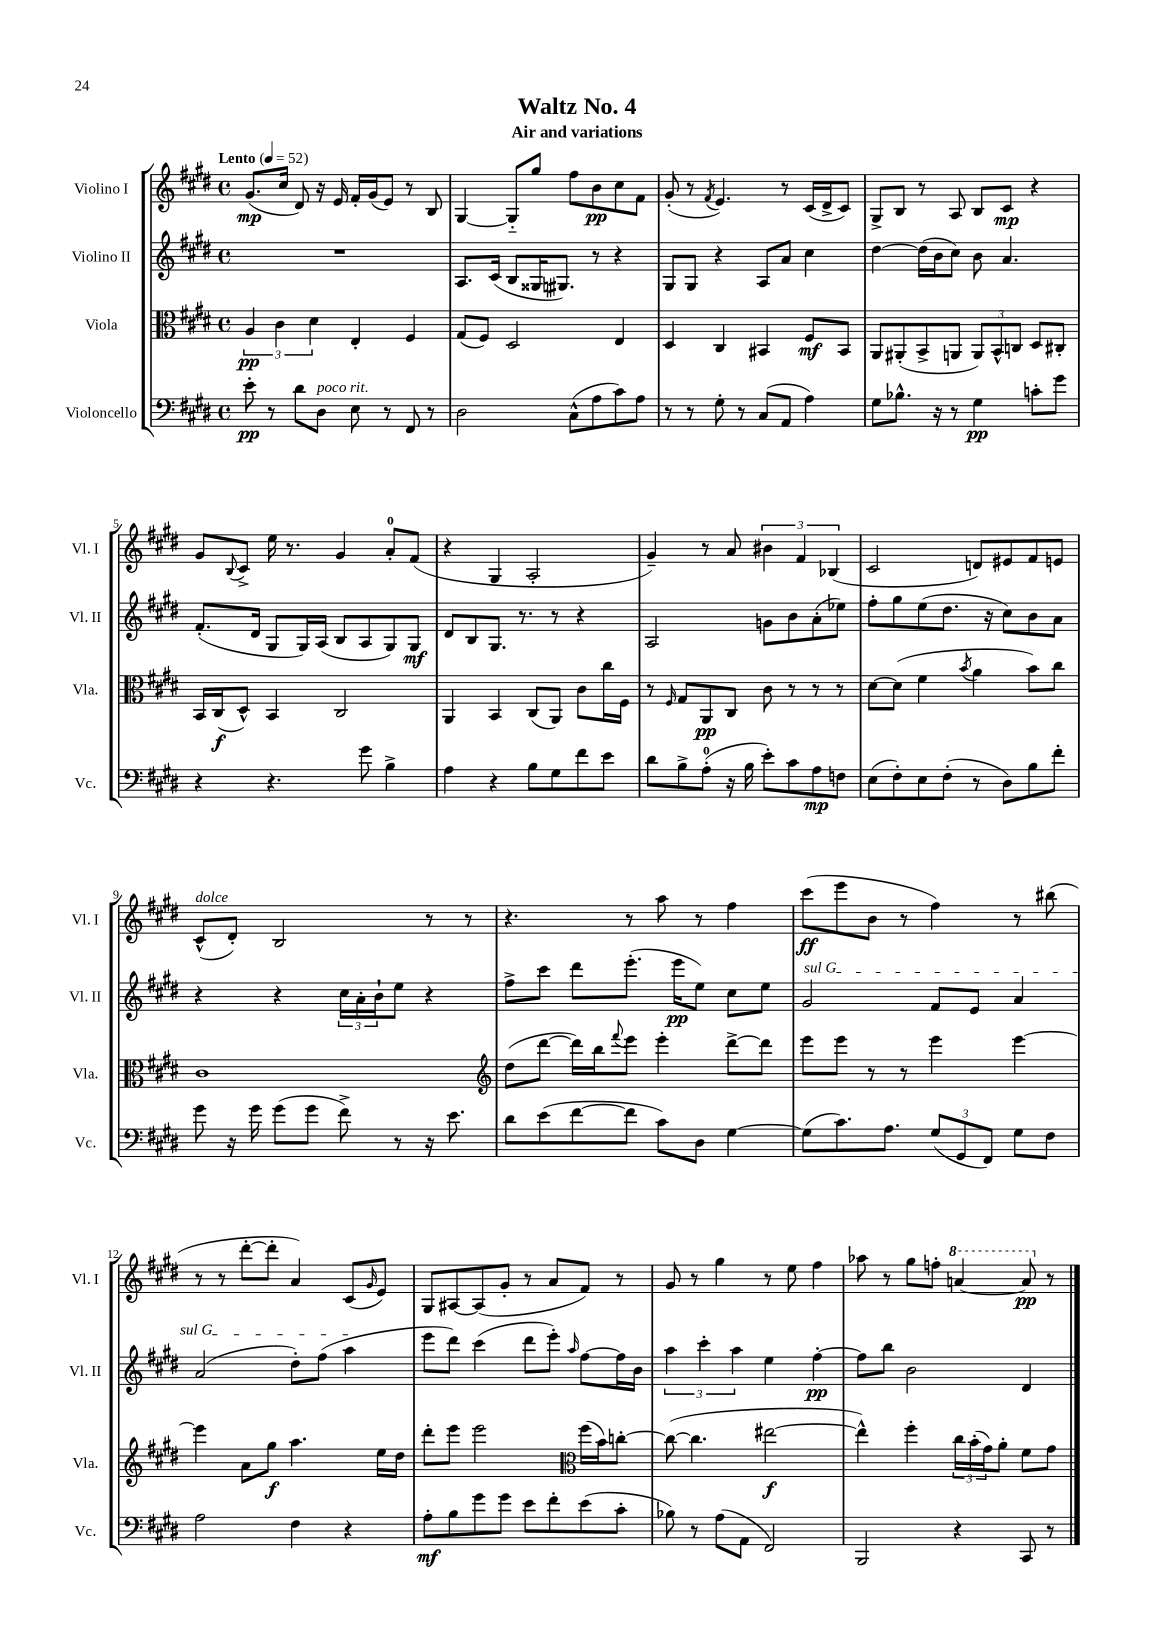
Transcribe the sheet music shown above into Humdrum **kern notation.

**kern	**dynam	**kern	**dynam	**kern	**dynam	**kern	**dynam
*part4	*part4	*part3	*part3	*part2	*part2	*part1	*part1
*staff4	*staff4	*staff3	*staff3	*staff2	*staff2	*staff1	*staff1
*I"Violoncello	*	*I"Viola	*	*I"Violino II	*	*I"Violino I	*
*I'Vc.	*	*I'Vla.	*	*I'Vl. II	*	*I'Vl. I	*
*clefF4	*	*clefC3	*	*clefG2	*	*clefG2	*
*k[f#c#g#d#]	*	*k[f#c#g#d#]	*	*k[f#c#g#d#]	*	*k[f#c#g#d#]	*
*M4/4	*	*M4/4	*	*M4/4	*	*M4/4	*
*met(c)	*	*met(c)	*	*met(c)	*	*met(c)	*
*MM52	*	*MM52	*	*MM52	*	*MM52	*
=1	=1	=1	=1	=1	=1	=1	=1
!	!	!	!	!	!	!LO:TX:a:B:t=Lento	!
8e'\	pp	6A/	pp	1r	.	(8.g#/L	mp
8r	.	.	.	.	.	.	.
.	.	6c#\	.	.	.	.	.
.	.	.	.	.	.	16cc#/Jk	.
8d#\L	.	.	.	.	.	8d#/)	.
.	.	6d#\	.	.	.	.	.
!LO:TX:a:i:t=poco rit.	!	!	!	!	!	!	!
8D#\J	.	.	.	.	.	16r	.
.	.	.	.	.	.	16e/	.
8E\	.	4E'/	.	.	.	16f#'/LL	.
.	.	.	.	.	.	(16g#/J	.
8r	.	.	.	.	.	8e/J)	.
8FF#/	.	4F#/	.	.	.	8r	.
8r	.	.	.	.	.	8B/	.
=2	=2	=2	=2	=2	=2	=2	=2
2D#\	.	(8G#/L	.	8.A/L	.	[4G#/	.
.	.	8F#/J)	.	.	.	.	.
.	.	.	.	(16c#/Jk	.	.	.
.	.	2D#/	.	8B/L	.	8G#/L]	.
.	.	.	.	16G##X/K	.	8gg#/J	.
.	.	.	.	8.G#X/J)	.	.	.
(8C#^^\L	.	.	.	.	.	8ff#\L	.
8A\	.	.	.	8r	.	8b\	pp
8c#\)	.	4E/	.	4r	.	8cc#\	.
8A\J	.	.	.	.	.	8f#\J	.
=3	=3	=3	=3	=3	=3	=3	=3
8r	.	4D#/	.	8G#/L	.	(8g#'/	.
8r	.	.	.	8G#/J	.	8r	.
.	.	.	.	.	.	8qf#/	.
8G#'\	.	4C#/	.	4r	.	4.e/)	.
8r	.	.	.	.	.	.	.
(8C#/L	.	4BB#X/	.	8A/L	.	.	.
8AA/J	.	.	.	8a/J	.	8r	.
4A\)	.	8F#/L	mf	4cc#\	.	(16c#/LL	.
.	.	.	.	.	.	16d#^/J	.
.	.	8BB#/J	.	.	.	8c#/J)	.
=4	=4	=4	=4	=4	=4	=4	=4
8G#\L	.	8AA/L	.	[4dd#\	.	8G#^/L	.
8.B-X^^\J	.	(8AA#X'/	.	.	.	8B/J	.
.	.	8BB^/	.	(16dd#\LL]	.	8r	.
16r	.	.	.	16b\J	.	.	.
8r	.	8AAn/J	.	8cc#\J)	.	8A/	.
4G#\	pp	12AA/L)	.	8b\	.	8B/L	.
.	.	12BB^^/	.	.	.	.	.
.	.	.	.	4.a/	.	8c#/J	mp
.	.	12Cn/J	.	.	.	.	.
8cn'\L	.	8D#/L	.	.	.	4r	.
8g#\J	.	8C#X'/J	.	.	.	.	.
!!LO:LB:g=z
=5	=5	=5	=5	=5	=5	=5	=5
4r	.	16BB/LL	.	(8.f#'/L	.	8g#/L	.
.	.	(16C#/J	f	.	.	.	.
.	.	.	.	.	.	8qqB/	.
.	.	8D#^^/J)	.	.	.	8c#^/J	.
.	.	.	.	16d#/Jk	.	.	.
4.r	.	4BB/	.	8G#/L	.	16ee\	.
.	.	.	.	.	.	8.r	.
.	.	.	.	16G#/L)	.	.	.
.	.	.	.	(16A/JJ	.	.	.
.	.	2C#/	.	8B/L	.	4g#/	.
8g#\	.	.	.	8A/	.	.	.
4B^\	.	.	.	8G#/)	.	8a'/L	.
.	.	.	.	8G#/J	mf	(8f#/J	.
=6	=6	=6	=6	=6	=6	=6	=6
4A\	.	4AA/	.	8d#/L	.	4r	.
.	.	.	.	8B/	.	.	.
4r	.	4BB/	.	8.G#/J	.	4G#/	.
.	.	.	.	8.r	.	.	.
8B\L	.	(8C#/L	.	.	.	2A'/	.
8G#\	.	8AA/J)	.	8r	.	.	.
8f#\	.	8c#\L	.	4r	.	.	.
8e\J	.	16cc#\L	.	.	.	.	.
.	.	16F#\JJ	.	.	.	.	.
=7	=7	=7	=7	=7	=7	=7	=7
8d#\L	.	8r	.	2A/	.	4g#~/)	.
.	.	16qqF#/	.	.	.	.	.
8B^\	.	8G#/L	.	.	.	.	.
(8A'\J	.	8AA/	pp	.	.	8r	.
16r	.	8C#/J	.	.	.	8a/	.
16B\	.	.	.	.	.	.	.
8e'\L)	.	8c#\	.	8gn\L	.	6b#X\	.
8c#\	.	8r	.	8b\	.	.	.
.	.	.	.	.	.	6f#/	.
8A\	mp	8r	.	(8a'\	.	.	.
.	.	.	.	.	.	(6B-X/	.
8Fn\J	.	8r	.	8ee-X\J)	.	.	.
=8	=8	=8	=8	=8	=8	=8	=8
(8E\L	.	[8d#\L	.	8ff#'\L	.	2c#/	.
8F#'\)	.	(8d#\J]	.	8gg#\	.	.	.
8E\	.	4f#\	.	(8ee\	.	.	.
(8F#'\J	.	.	.	8.dd#\J	.	.	.
.	.	8qb/	.	.	.	.	.
8r	.	4a\	.	.	.	8dn/L)	.
.	.	.	.	16r	.	.	.
8D#\L)	.	.	.	8cc#\L)	.	8e#X/	.
8B\	.	8b\L)	.	8b\	.	8f#/	.
8f#'\J	.	8cc#\J	.	8a\J	.	8en/J	.
!!LO:LB:g=z
=9	=9	=9	=9	=9	=9	=9	=9
!	!	!	!	!	!	!LO:TX:a:i:t=dolce	!
8g#\	.	1c#	.	4r	.	(8c#^^/L	.
16r	.	.	.	.	.	8d#'/J)	.
16g#\	.	.	.	.	.	.	.
(8g#\L	.	.	.	4r	.	2B/	.
8g#\J	.	.	.	.	.	.	.
8f#^\)	.	.	.	24cc#\LL	.	.	.
.	.	.	.	24a'\	.	.	.
.	.	.	.	24b`\J	.	.	.
8r	.	.	.	8ee\J	.	.	.
16r	.	.	.	4r	.	8r	.
8.e\	.	.	.	.	.	.	.
.	.	.	.	.	.	8r	.
=10	=10	=10	=10	=10	=10	=10	=10
*	*	*clefG2	*	*	*	*	*
8d#\L	.	(8dd#\L	.	8ff#^\L	.	4.r	.
(8e\	.	[8ddd#\J	.	8ccc#\J	.	.	.
[8f#\	.	16ddd#\LL])	.	8ddd#\L	.	.	.
.	.	16bb\J	.	.	.	.	.
.	.	8qqfff#/	.	.	.	.	.
8f#\J]	.	8eee\J	.	(8.eee'\J	.	8r	.
8c#\L)	.	4eee'\	.	.	.	8aa\	.
.	.	.	.	16eee\KL	pp	.	.
8D#\J	.	.	.	8ee\J)	.	8r	.
[4G#\	.	[8ddd#^\L	.	8cc#\L	.	4ff#\	.
.	.	8ddd#\J]	.	8ee\J	.	.	.
=11	=11	=11	=11	=11	=11	=11	=11
!	!	!	!	!LO:TX:a:i:t=sul G	!	!	!
(8G#\L]	.	8eee\L	.	2g#/	.	(8ccc#\L	ff
8.c#\)	.	8eee\J	.	.	.	8eee\	.
.	.	8r	.	.	.	8b\J	.
8.A\J	.	.	.	.	.	.	.
.	.	8r	.	.	.	8r	.
(12G#/L	.	4eee\	.	8f#/L	.	4ff#\)	.
12GG#/	.	.	.	.	.	.	.
.	.	.	.	8e/J	.	.	.
12FF#/J)	.	.	.	.	.	.	.
8G#\L	.	[4eee\	.	4a/	.	8r	.
8F#\J	.	.	.	.	.	(8bb#X\	.
!!LO:LB:g=z
=12	=12	=12	=12	=12	=12	=12	=12
2A\	.	4eee\]	.	(2a/	.	8r	.
.	.	.	.	.	.	8r	.
.	.	8a\L	.	.	.	[8ddd#'\L	.
.	.	8gg#\J	f	.	.	8ddd#'\J]	.
4F#\	.	4.aa\	.	8dd#'\L)	.	4a/)	.
.	.	.	.	(8ff#\J	.	.	.
4r	.	.	.	4aa\	.	(8c#/L	.
.	.	.	.	.	.	16qqg#/	.
.	.	16ee\LL	.	.	.	8e/J)	.
.	.	16dd#\JJ	.	.	.	.	.
=13	=13	=13	=13	=13	=13	=13	=13
8A'\L	mf	8ddd#'\L	.	8eee\L	.	8G#/L	.
8B\	.	8eee\J	.	8ddd#\J)	.	[8A#X/	.
8g#\	.	2eee\	.	(4ccc#\	.	(8A#/]	.
8g#\J	.	.	.	.	.	8g#'/J	.
8e\L	.	.	.	8ddd#\L	.	8r	.
8f#'\	.	.	.	8eee'\J)	.	8a/L	.
*	*	*clefC3	*	*	*	*	*
.	.	.	.	16qqaa/	.	.	.
(8e\	.	(16ff#\LL	.	[8ff#\L	.	8f#/J)	.
.	.	16b\J)	.	.	.	.	.
8c#'\J	.	[8ccn'\J	.	16ff#\L]	.	8r	.
.	.	.	.	16b\JJ	.	.	.
=14	=14	=14	=14	=14	=14	=14	=14
8B-X\)	.	(8cc\_	.	6aa\	.	8g#/	.
8r	.	4.cc\]	.	.	.	8r	.
.	.	.	.	6ccc#'\	.	.	.
(8A\L	.	.	.	.	.	4gg#\	.
.	.	.	.	6aa\	.	.	.
8AA\J	.	.	.	.	.	.	.
2FF#/)	.	[2ee#X\	f	4ee\	.	8r	.
.	.	.	.	.	.	8ee\	.
.	.	.	.	[4ff#'\	pp	4ff#\	.
=15	=15	=15	=15	=15	=15	=15	=15
2BBB/	.	4ee#^^\])	.	8ff#\L]	.	8aa-X\	.
.	.	.	.	8bb\J	.	8r	.
.	.	4ff#'\	.	2b\	.	8gg#\L	.
.	.	.	.	.	.	8ffn'\J	.
*	*	*	*	*	*	*8va	*
4r	.	24cc#\LL	.	.	.	[4aan/	.
.	.	(24b'\	.	.	.	.	.
.	.	24g#\J)	.	.	.	.	.
.	.	8a'\J	.	.	.	.	.
8CC#/	.	8f#\L	.	4d#/	.	8aa/]	pp
*	*	*	*	*	*	*X8va	*
8r	.	8g#\J	.	.	.	8r	.
==	==	==	==	==	==	==	==
*-	*-	*-	*-	*-	*-	*-	*-
